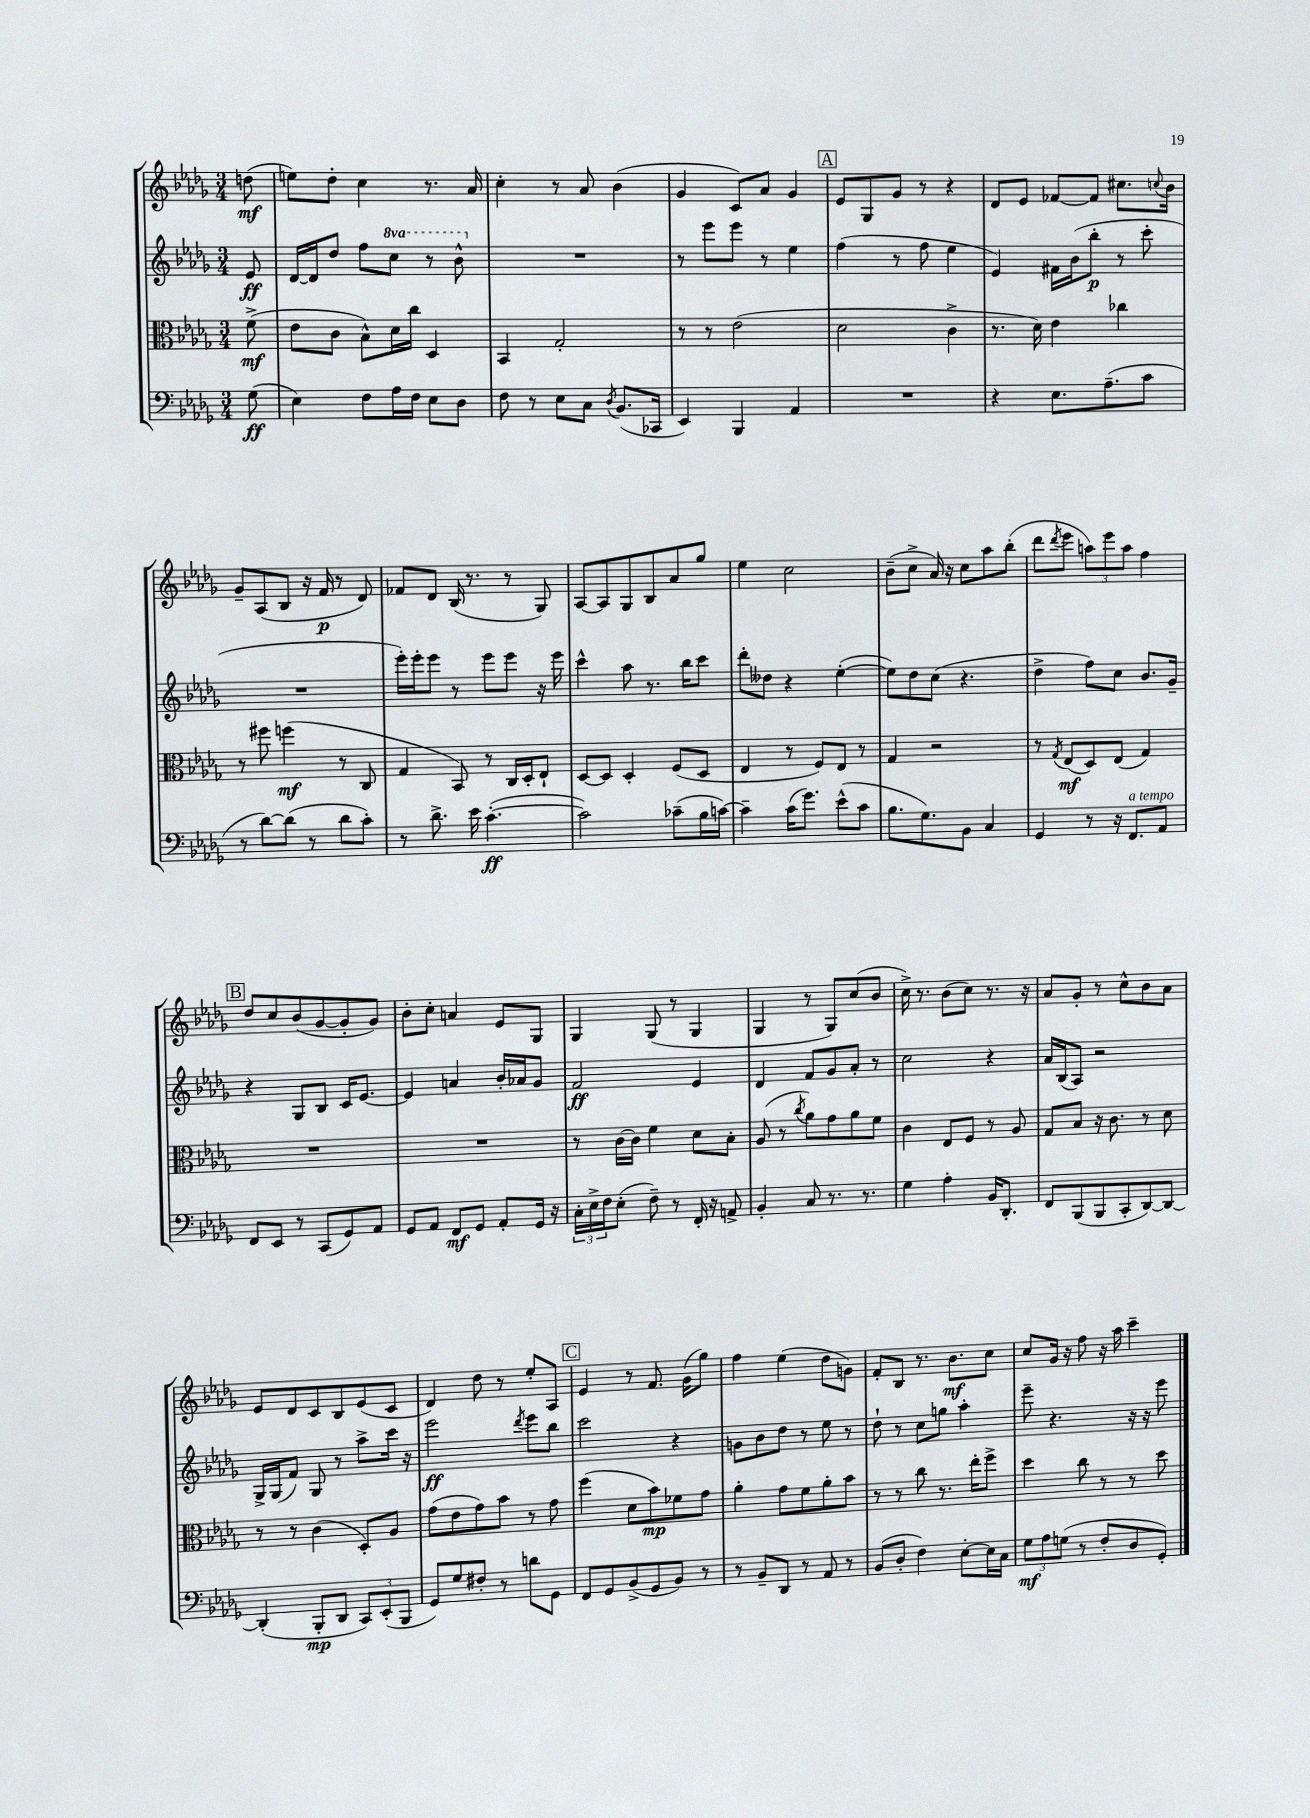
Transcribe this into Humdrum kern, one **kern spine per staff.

**kern	**kern	**kern	**kern
*staff4	*staff3	*staff2	*staff1
*clefF4	*clefC3	*clefG2	*clefG2
*k[b-e-a-d-g-]	*k[b-e-a-d-g-]	*k[b-e-a-d-g-]	*k[b-e-a-d-g-]
*M3/4	*M3/4	*M3/4	*M3/4
(8G-\	(8f^\	8e-/	(8dd\
=	=	=	=
4E-\)	8e-\L	[16d-/LL	8ee\L)
.	.	16d-/]J	.
.	8c\J	8dd-/J	8dd-'\J
8F\L	8B-^^\L)	8ff\L	4cc\
16A-\L	16d-\L	8ccc\J	.
16F\JJ	16cc\JJ	.	.
8E-\L	4D-/	8r	8.r
8D-\J	.	8bb-^^\	.
.	.	.	16a-/
=	=	=	=
8F\	4BB-/	2.r	4cc'\
8r	.	.	.
8E-\L	2G-'/	.	8r
8C\J	.	.	8a-/
8qD-/	.	.	.
(8.BB-/L	.	.	(4b-\
16CC-/Jk	.	.	.
=	=	=	=
4EE-/)	8r	8r	4g-/
.	8r	8eee-\L	.
4BBB-/	(2e-\	8eee-\J	8c/L)
.	.	8r	8a-/J
4AA-/	.	4ee-\	4g-/
=	=	=	=
2.r	2d-\	(4ff\	8e-/L
.	.	.	8G-/
.	.	8r	8g-/J
.	.	8ff\	8r
.	4c^\	4ee-\	4r
=	=	=	=
4r	8.r	4e-/)	8d-/L
.	.	.	8e-/J
.	16d-\)	.	.
8.E-\L	4e-\	16f#\LL	[8f-/L
.	.	(16b-\J	.
.	.	8bb-'\J	8f-/]J
(8.A-~\	.	.	.
.	4cc-\	8r	8.cc#\L
8c\J	.	8ccc'\	.
.	.	.	8qqcc/
.	.	.	16b-\Jk
=	=	=	=
8r	8r	2.r	8g-~/L
[8d-\L)	8ff#\	.	(8A-/
(8d-\]J	(4ff\	.	8B-/J
8r	.	.	16r
.	.	.	16f/
8d-\L	8r	.	8r
8c'\J)	8C/	.	8d-/)
=	=	=	=
8r	4G-/	16eee-'\LL)	8f-/L
.	.	16eee-'\J	.
8.d-^\	.	8eee-\J	8d-/J
.	8BB-/)	8r	(16B-/
16e-\	.	.	8.r
([4.c'\	8r	8eee-\L	.
.	16C/LL	8eee-\J	8r
.	16D-'/J	.	.
.	8E-`/J	16r	8G-/)
.	.	16eee-\	.
=	=	=	=
2c\])	[8D-/L	4ccc^^\	[8A-/L
.	8D-/]J	.	8A-/]
.	4D-'/	8aa-\	8G-/
.	.	8.r	8B-/
(8c-~\L	(8F/L	.	8a-/
.	.	16bb-\LK	.
16B-\L	8D-/J	8ccc\J	8gg-/J
[16c\JJ)	.	.	.
=	=	=	=
4c~\]	4E-/	8ddd-'\L	4ee-\
.	.	8dd--\J	.
(16c\LK	8r	4r	2cc\
8.g-\J)	.	.	.
.	8F/L)	.	.
(8e-^^\L	8E-/J	([4ee-'\	.
8c\J	8r	.	.
=	=	=	=
8.B-\L	4G-/	8ee-\]L)	(8b-~\L
.	.	8dd-\	8cc^\J
8.G-\)	.	.	.
.	2r	(8cc\J	16a-/)
.	.	.	16r
8BB-\J	.	4.r	8cc\L
4C/	.	.	8aa-\
.	.	.	(8bb-'\J
=	=	=	=
4GG-/	8r	4dd-^\	8ddd-\L
.	8qG-/	.	8qddd-/
.	(8E-/L	.	8eee-\J
8r	8D-/)	8ff\L)	12aa\L)
.	.	.	12eee-\
16r	(8E-/J	8cc\J	.
.	.	.	12aa\J
8.FF/L	.	.	.
.	4G-/)	8.b-/L	4ff\
8AA-/J	.	.	.
.	.	16g-~/Jk	.
=	=	=	=
8FF/L	2.r	4r	8dd-/L
8EE-/J	.	.	8cc/
8r	.	8G-/L	(8b-/
(8CC/L	.	8B-/J	[8g-/
8GG-/)	.	16c/LK	8g-'/]
.	.	[8.e-/J	.
8AA-/J	.	.	8g-/J)
=	=	=	=
8GG-/L	2.r	4e-/]	8b-'\L
8AA-/J	.	.	8cc'\J
8FF/L	.	4a/	4a/
8GG-/J	.	.	.
8AA-'/L	.	16b-'/LL	8e-/L
.	.	16a-/J	.
16GG-/Jk	.	8g-/J	8G-/J
16r	.	.	.
=	=	=	=
24C'\LL	8r	2f/	4G-/
24E-^\	.	.	.
24F\J	.	.	.
(8E-'\J	[16c\LL	.	.
.	16c\]JJ	.	.
8F~\)	4f\	.	(8G-/
8r	.	.	8r
16FF'/	8d-\L	4e-/	4G-/
16r	.	.	.
8AA^/	8B-'\J	.	.
=	=	=	=
4BB-'/	(8A-/	4d-/	4G-/
.	8r	.	.
.	8qcc/	.	.
8C/	8a-\L)	8f/L	8r
8.r	8g-\	8g-/	8G-/L)
.	8a-\	8a-'/J	(8cc/
8.r	.	.	.
.	8f\J	8r	8b-/J
=	=	=	=
4G-\	4c\	2cc\	16cc^\)
.	.	.	8.r
4A-'\	8E-/L	.	(8b-\L
.	8F/J	.	8cc\J)
16BB-/LK	8r	4r	8.r
8.DD-'/J	.	.	.
.	8A-/	.	.
.	.	.	16r
=	=	=	=
8FF/L	8G-/L	16a-/LL	8a-/L
.	.	(16B-/J	.
(8BBB-/	8B-/J	8A-/J)	8g-'/J
8BBB-/	16r	2r	8r
.	8.c\	.	.
8CC'/	.	.	8cc^^\L
[8DD-/)	8r	.	8b-\
8DD-/_J	8d-\	.	8a-\J
=	=	=	=
(4DD-'/]	8r	16G-^/LL	8e-/L
.	.	(16G-/J	.
.	8r	8f/J)	8d-/
8BBB-'/L	(4c\	8G-/	8c/
8DD-/J	.	8r	8B-/
12CC/L)	8D-'/L)	8aa-^\L	(8e-/
(12EE-'/	.	.	.
.	8A-/J	16ccc\Jk	8c/J
12BBB-/J	.	.	.
.	.	16r	.
=	=	=	=
8GG-/L)	(8g-\L	2eee-\	4d-/)
8G-/	8e-\	.	.
8F#'/J	8g-\)	.	8dd-\
8r	8b-\J	.	8r
.	.	8qddd-/	.
8d\L	8r	8eee-\L	8ee-'/L
8GG-\J	8g-\	8bb-\J	8A-/J
=	=	=	=
8FF/L	(4ff\	2ccc\	4e-/
8GG-/	.	.	.
(8BB-^/	8d-\L	.	8r
8GG-/	8b-\)	.	8.f/
8BB-/J)	8f-\	4r	.
.	.	.	(16g-\LK
8r	8g-\J	.	8gg-\J)
=	=	=	=
8r	4a-'\	8g\L	4ff\
8BB-~/L	.	8b-\	.
8DD-/J	8g-\L	8dd-\J	(4ee-\
8r	8f\	8r	.
8AA-/	8a-'\	8ee-\	8dd-\L
8r	8b-\J	8r	8g\J)
=	=	=	=
(8BB-/L	8r	8dd-`\	8f'/L
8D-'/J	8r	8r	8B-/J
4F\)	8cc\	8cc\L	8.r
.	8.r	8gg\J	.
.	.	.	8.b-\L
[8E-'\L	.	4aa-'\	.
.	16ee-'\LK	.	.
16E-\]L	8ff^\J	.	8cc\J
16C\JJ	.	.	.
=	=	=	=
12G-\L	4dd-\	8eee-~\	8cc/L
12A-\	.	.	.
.	.	4.r	16g-/Jk
(12G\J	.	.	.
.	.	.	16r
8r	8cc\	.	8ff\
8F'/L	8r	.	16r
.	.	.	16aa-\
8D-/	8r	16r	4ccc~\
.	.	16r	.
8GG-'/J)	8dd-\	8eee-\	.
==	==	==	==
*-	*-	*-	*-
